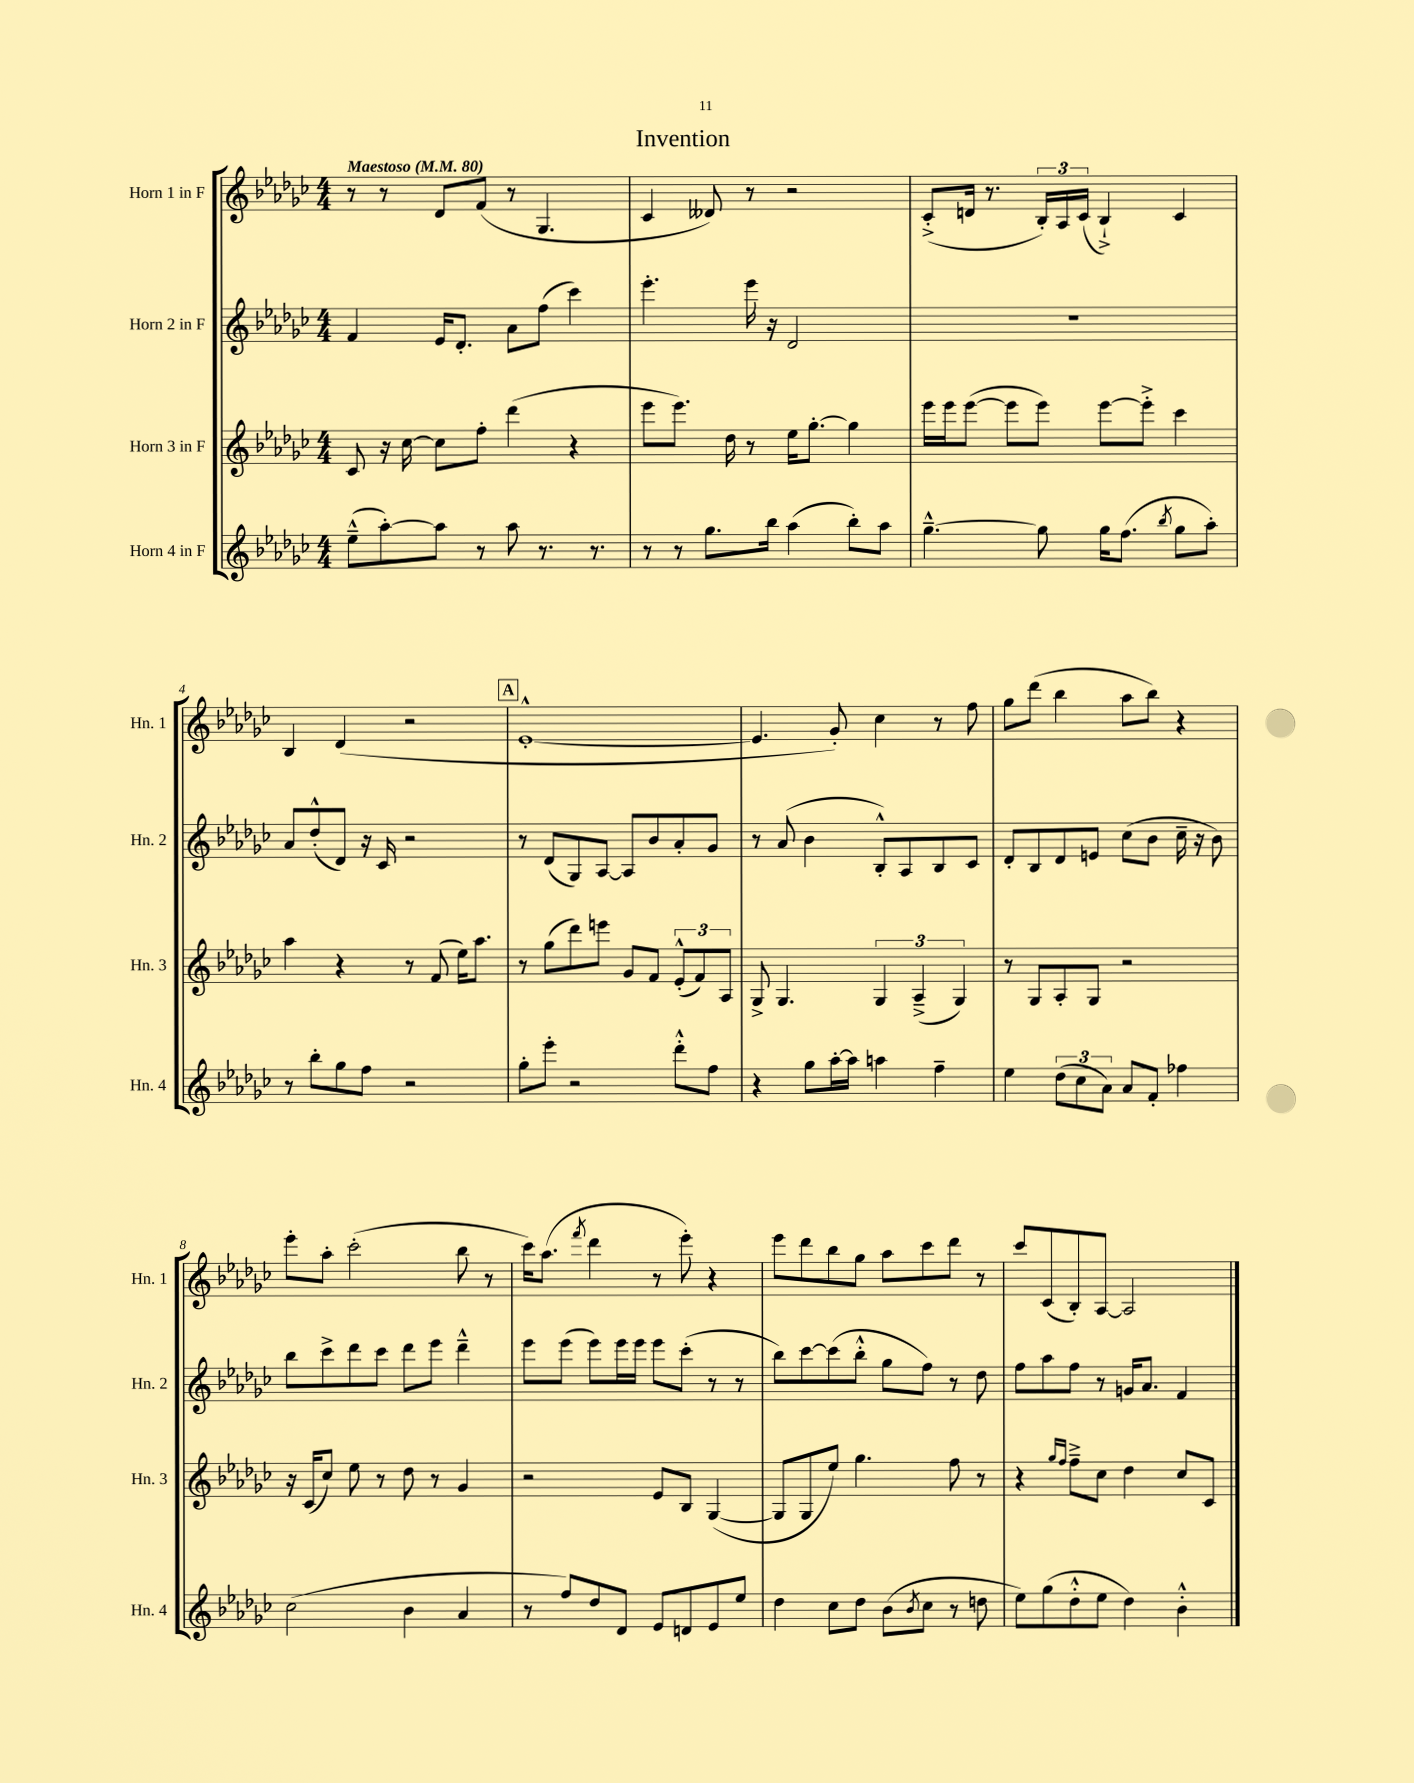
\header { title = "Invention" }
<<
\new StaffGroup <<
\new Staff = "s0" \with { instrumentName = "Horn 1 in F" shortInstrumentName = "Hn. 1" } {
    \clef treble \key ges \major \numericTimeSignature \time 4/4 \tempo "Maestoso" 4 = 80
    r8 r8 des'8 f'8( r8 ges4. |
    ces'4 deses'8) r8 r2 |
    ces'8-.->( d'16 r8. \tuplet 3/2 { bes16-.) aes16 ces'16( } bes4-!->) ces'4 |
    bes4 des'4( r2 |
    \mark \markup { \box "A" } ees'1~-.-^ |
    ees'4. ges'8-.) ces''4 r8 f''8 |
    ges''8 des'''8( bes''4 aes''8 bes''8) r4 |
    ees'''8-. aes''8-. ces'''2-.( bes''8 r8 |
    ces'''16) aes''8.( \acciaccatura { f'''8 } des'''4 r8 ees'''8-.) r4 |
    ees'''8 des'''8 bes''8 ges''8 aes''8 ces'''8 des'''8 r8 |
    ces'''8 ces'8( bes8-.) aes8~ aes2 \bar "|." |
}
\new Staff = "s1" \with { instrumentName = "Horn 2 in F" shortInstrumentName = "Hn. 2" } {
    \clef treble \key ges \major \numericTimeSignature \time 4/4
    f'4 ees'16 des'8.-. aes'8 f''8( ces'''4) |
    ees'''4.-. ees'''16 r16 des'2 |
    R1 |
    aes'8 des''8-.-^( des'8) r16 ces'16 r2 |
    \mark \markup { \box "A" } r8 des'8( ges8) aes8~ aes8 bes'8 aes'8-. ges'8 |
    r8 aes'8( bes'4 bes8-.-^) aes8 bes8 ces'8 |
    des'8-. bes8 des'8 e'8 ces''8( bes'8 ces''16-- r16 bes'8) |
    bes''8 ces'''8-> des'''8 ces'''8 des'''8 ees'''8 des'''4---^ |
    ees'''8 ees'''8( ees'''8) ees'''16 ees'''16 ees'''8 ces'''8-.( r8 r8 |
    bes''8) ces'''8~ ces'''8( bes''8-.-^ ges''8 f''8) r8 des''8 |
    f''8 aes''8 f''8 r8 g'16 aes'8. f'4 \bar "|." |
}
\new Staff = "s2" \with { instrumentName = "Horn 3 in F" shortInstrumentName = "Hn. 3" } {
    \clef treble \key ges \major \numericTimeSignature \time 4/4
    ces'8 r16 ces''16~ ces''8 f''8-. des'''4( r4 |
    ees'''8 ees'''8.) des''16 r8 ees''16 ges''8.~-. ges''4 |
    ees'''16 ees'''16 ees'''8~( ees'''8 ees'''8) ees'''8~ ees'''8-.-> ces'''4 |
    aes''4 r4 r8 f'8( ees''16) aes''8. |
    \mark \markup { \box "A" } r8 ges''8( des'''8) e'''8 ges'8 f'8 \tuplet 3/2 { ees'8-.-^( f'8) aes8 } |
    ges8-> ges4. \tuplet 3/2 { ges4 aes4--->( ges4) } |
    r8 ges8 aes8-. ges8 r2 |
    r16 ces'16( ces''8) ees''8 r8 des''8 r8 ges'4 |
    r2 ees'8 bes8 ges4~( |
    ges8 ges8 ees''8) ges''4. f''8 r8 |
    r4 \grace { ges''16 f''16 } f''8---> ces''8 des''4 ces''8 ces'8 \bar "|." |
}
\new Staff = "s3" \with { instrumentName = "Horn 4 in F" shortInstrumentName = "Hn. 4" } {
    \clef treble \key ges \major \numericTimeSignature \time 4/4
    ees''8---^( aes''8~-.) aes''8 r8 aes''8 r8. r8. |
    r8 r8 ges''8. bes''16 aes''4( bes''8-.) aes''8 |
    ges''4.~---^ ges''8 ges''16 f''8.( \acciaccatura { bes''8 } ges''8 aes''8-.) |
    r8 bes''8-. ges''8 f''8 r2 |
    \mark \markup { \box "A" } ges''8-. ees'''8-. r2 des'''8-.-^ f''8 |
    r4 ges''8 aes''16~-. aes''16 a''4 f''4-- |
    ees''4 \tuplet 3/2 { des''8( ces''8 aes'8) } aes'8 f'8-. fes''4 |
    ces''2( bes'4 aes'4 |
    r8 f''8) des''8 des'8 ees'8 d'8 ees'8 ees''8 |
    des''4 ces''8 des''8 bes'8( \acciaccatura { bes'8 } ces''8 r8 d''8 |
    ees''8) ges''8( des''8-.-^ ees''8 des''4) bes'4-.-^ \bar "|." |
}
>>
>>
